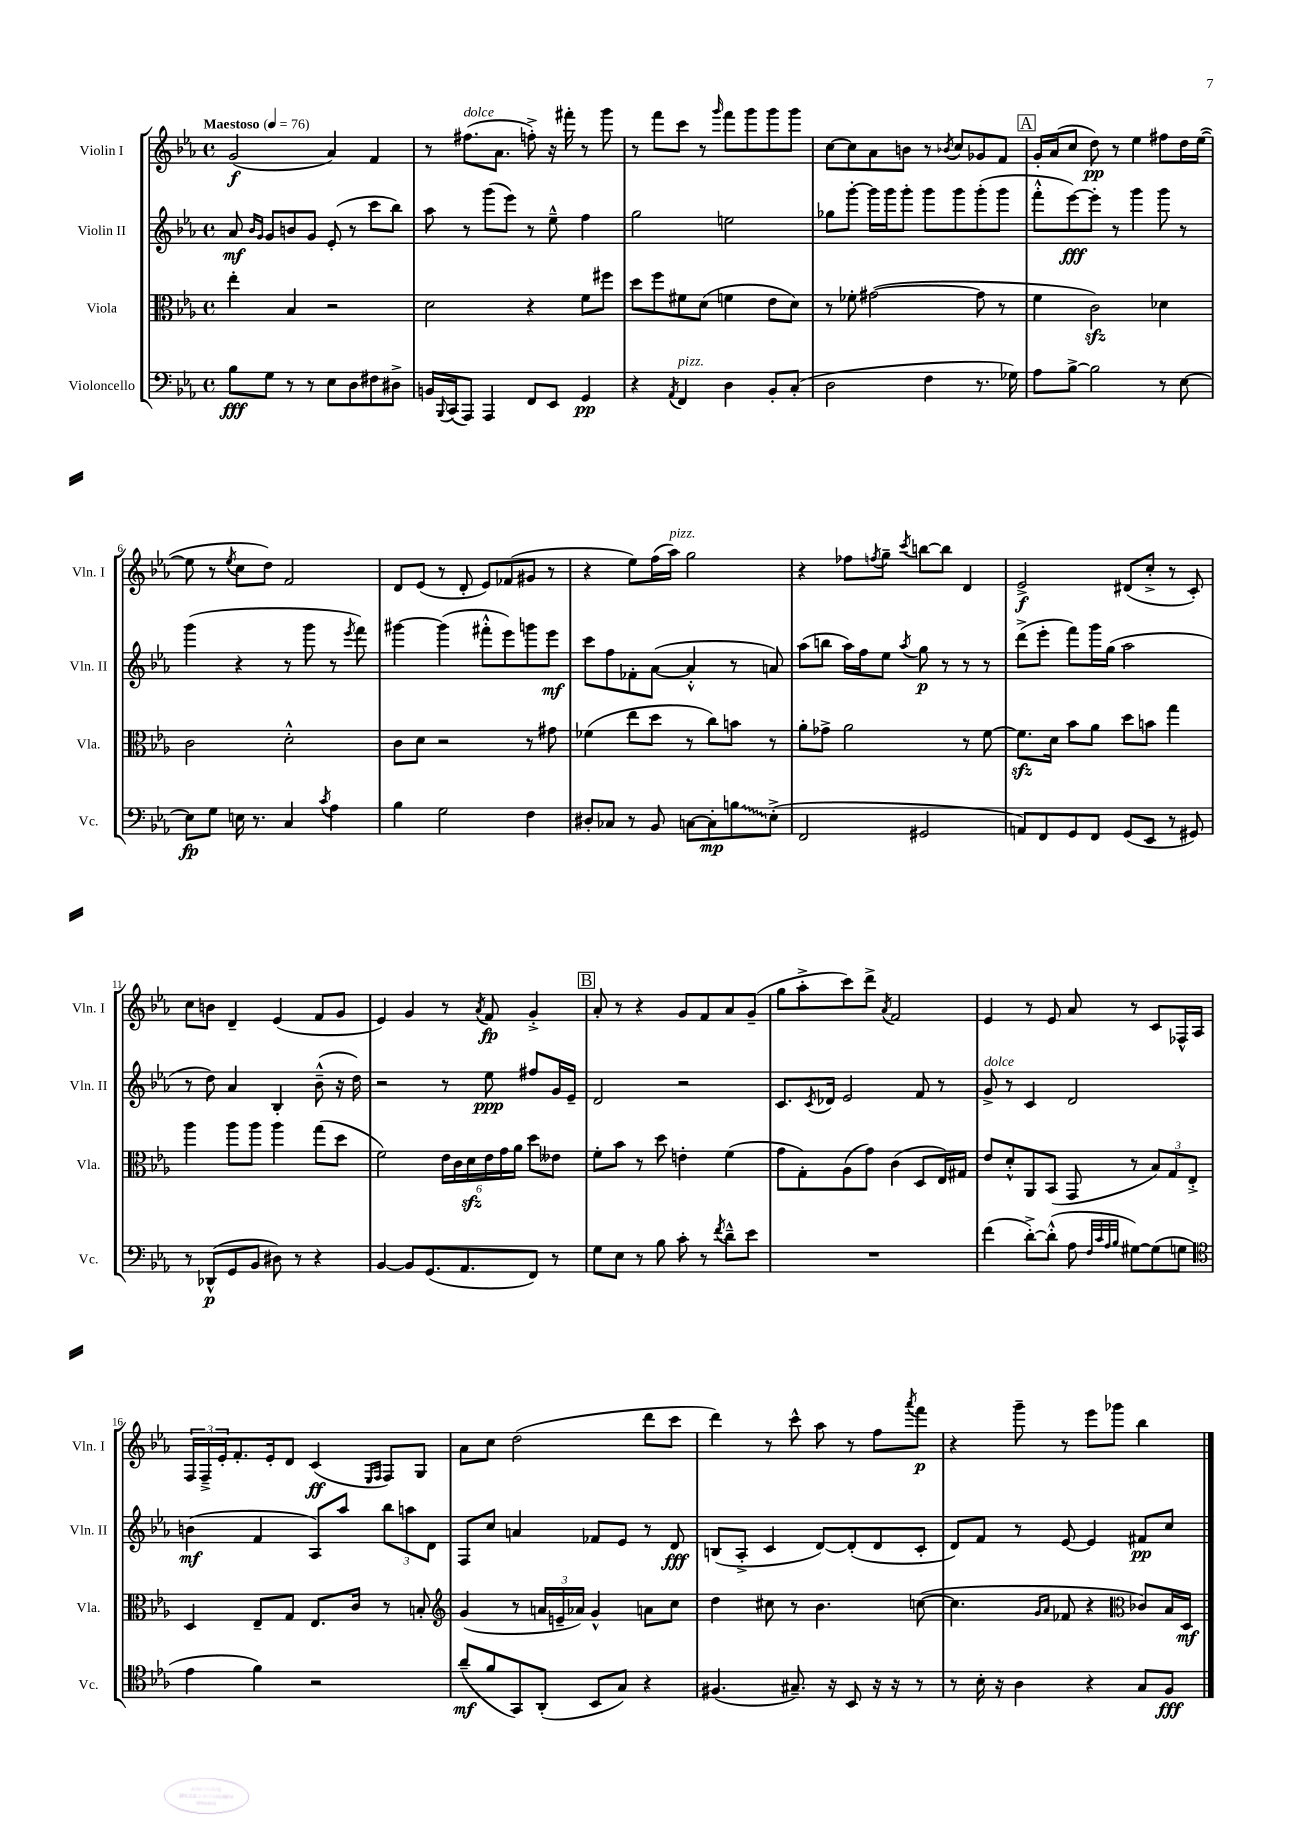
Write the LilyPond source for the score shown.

<<
\new StaffGroup <<
\new Staff = "s0" \with { instrumentName = "Violin I" shortInstrumentName = "Vln. I" } {
    \clef treble \key ees \major \defaultTimeSignature \time 4/4 \tempo "Maestoso" 4 = 76
    g'2\f( aes'4) f'4 |
    r8 fis''8.^\markup { \italic "dolce" }( aes'8. f''8-.->) r16 fis'''16-. r8 g'''8 |
    r8 f'''8 c'''8 r8 \grace { g'''16 } f'''8 g'''8 g'''8 g'''8 |
    c''8~ c''8 aes'8 b'8 r8 \acciaccatura { bes'8 } c''8 ges'8 f'8 |
    \mark \markup { \box "A" } g'16-. aes'16( c''8 d''8\pp) r8 ees''4 fis''8 d''16 ees''16~( |
    ees''8 r8 \acciaccatura { ees''8 } c''8 d''8) f'2 |
    d'8 ees'8( r8 d'8-. ees'8) fes'8( gis'8 r8 |
    r4 ees''8) f''16( aes''16^\markup { \italic "pizz." }) g''2 |
    r4 fes''8 \acciaccatura { f''8 } g''8-- \acciaccatura { c'''8 } b''8~ b''8 d'4 |
    ees'2->\f dis'8( c''8-.-> r8 c'8-.) |
    c''8 b'8 d'4-- ees'4( f'8 g'8 |
    ees'4) g'4 r8 \acciaccatura { aes'8 } f'8\fp g'4-.-> |
    \mark \markup { \box "B" } aes'8-. r8 r4 g'8 f'8 aes'8 g'8--( |
    g''8 aes''8-.-> c'''8) d'''8-> \acciaccatura { aes'8 } f'2 |
    ees'4 r8 ees'8 aes'8 r8 c'8 fes16-^ aes16 |
    \tuplet 3/2 { f16 f16---> ees'16-. } f'8.-. ees'16-. d'8 c'4\ff( \grace { ees16 f16 } f8) g8 |
    aes'8 c''8 d''2( d'''8 c'''8 |
    d'''4) r8 c'''8-^ aes''8 r8 f''8 \acciaccatura { aes'''8 } f'''8\p |
    r4 g'''8-- r8 ees'''8 ges'''8 bes''4 \bar "|." |
}
\new Staff = "s1" \with { instrumentName = "Violin II" shortInstrumentName = "Vln. II" } {
    \clef treble \key ees \major \defaultTimeSignature \time 4/4
    aes'8\mf \grace { bes'16 g'16 } g'8 b'8 g'8 ees'8-.( r8 c'''8 bes''8) |
    aes''8 r8 g'''8( ees'''8) r8 ees''8---^ f''4 |
    g''2 e''2 |
    ges''8 g'''8~-. g'''16 g'''16 g'''8-. g'''8 g'''8 g'''8-.( g'''8 |
    \mark \markup { \box "A" } f'''8-.-^ ees'''8~\fff) ees'''8-. r8 g'''4 g'''8 r8 |
    g'''4( r4 r8 g'''8 r8 \acciaccatura { ees'''8 } f'''8) |
    gis'''4~ gis'''4( fis'''8-.-^ ees'''8) g'''8 ees'''8\mf |
    c'''8 f''8 fes'8-. aes'8~( aes'4-.-^ r8 a'8) |
    aes''8( b''8 aes''16) f''16 ees''8 \acciaccatura { aes''8 } g''8\p r8 r8 r8 |
    d'''8->( ees'''8-. f'''8) g'''16 g''16( aes''2 |
    r8 d''8) aes'4 bes4-. bes'8---^( r16 d''16) |
    r2 r8 ees''8\ppp fis''8 g'16 ees'16-- |
    \mark \markup { \box "B" } d'2 r2 |
    c'8. \acciaccatura { c'8 } des'16 ees'2 f'8 r8 |
    g'8->^\markup { \italic "dolce" } r8 c'4 d'2 |
    b'4\mf( f'4 aes8) aes''8 \tuplet 3/2 { bes''8 a''8 d'8 } |
    f8 c''8 a'4 fes'8 ees'8 r8 d'8\fff |
    b8( aes8-.-> c'4 d'8~) d'8-.( d'8 c'8-. |
    d'8) f'8 r8 ees'8~ ees'4 fis'8\pp c''8 \bar "|." |
}
\new Staff = "s2" \with { instrumentName = "Viola" shortInstrumentName = "Vla." } {
    \clef alto \key ees \major \defaultTimeSignature \time 4/4
    ees''4-. bes4 r2 |
    d'2 r4 f'8 fis''8 |
    d''8 f''8 fis'8 d'8( f'4 ees'8 d'8) |
    r8 fes'8-. gis'2~( gis'8 r8 |
    \mark \markup { \box "A" } f'4 c'2\sfz) des'4 |
    c'2 d'2-.-^ |
    c'8 d'8 r2 r8 gis'8 |
    fes'4( ees''8 d''8 r8 c''8) b'8 r8 |
    aes'8-. ges'8-> aes'2 r8 f'8~ |
    f'8.\sfz d'16 bes'8 aes'8 d''8 b'8 g''4 |
    aes''4 aes''8 aes''8 aes''4 g''8( d''8 |
    f'2) \tuplet 6/4 { ees'16 c'16 d'16\sfz ees'16 g'16 aes'16 } d''8 eeses'8 |
    \mark \markup { \box "B" } f'8-. bes'8 r8 d''8 e'4-. f'4( |
    g'8 g8-.) aes8( g'8) c'4( d8 ees16) gis16 |
    ees'8 d'8-.-^ aes,8 bes,8( g,8 r8 \tuplet 3/2 { bes8) g8 ees8-.-> } |
    d4 ees8-- g8 ees8. c'16 r8 b8-. |
    \clef treble g'4( r8 \tuplet 3/2 { a'16 e'16-- aes'16) } g'4-^ a'8 c''8 |
    d''4 cis''8 r8 bes'4. c''8~( |
    c''4. \grace { g'16 aes'16 } fes'8 r4 \clef alto ces'8) bes16 d16\mf \bar "|." |
}
\new Staff = "s3" \with { instrumentName = "Violoncello" shortInstrumentName = "Vc." } {
    \clef bass \key ees \major \defaultTimeSignature \time 4/4
    bes8\fff g8 r8 r8 ees8 d8 fis8 dis8-> |
    b,16 \appoggiatura { bes,,8 } c,16( aes,,8) aes,,4 f,8 ees,8 g,4\pp |
    r4 \acciaccatura { aes,8 } f,4^\markup { \italic "pizz." } d4 bes,8-. c8-.( |
    d2 f4 r8. ges16) |
    \mark \markup { \box "A" } aes8 bes8~-> bes2 r8 ees8~ |
    ees8\fp g8 e16 r8. c4 \acciaccatura { c'8 } aes4 |
    bes4 g2 f4 |
    dis8-. ces8 r8 bes,8 c8~ c8-.\mp \once \override Glissando.style = #'zigzag b8\glissando ees8-.->( |
    f,2 gis,2 |
    a,8) f,8 g,8 f,8 g,8( ees,8 r8 gis,8) |
    r8 des,8-^\p( g,8 bes,8 dis8) r8 r4 |
    bes,4~ bes,8 g,8.( aes,8. f,8) r8 |
    \mark \markup { \box "B" } g8 ees8 r8 bes8 c'8-. r8 \acciaccatura { f'8 } d'8---^ ees'8 |
    R1 |
    f'4( d'8~-.->) d'8-.-^( aes8 \grace { f32 c'32 aes32 bes32 } gis8~) gis8( g8 |
    \clef tenor ees'4 f'4) r2 |
    aes'8--\mf( f'8 g,8) aes,8-.( bes,8 g8) r4 |
    fis4.( gis8.--) r16 bes,8 r16 r16 r8 |
    r8 bes16-. r16 aes4 r4 g8 f8\fff \bar "|." |
}
>>
>>
